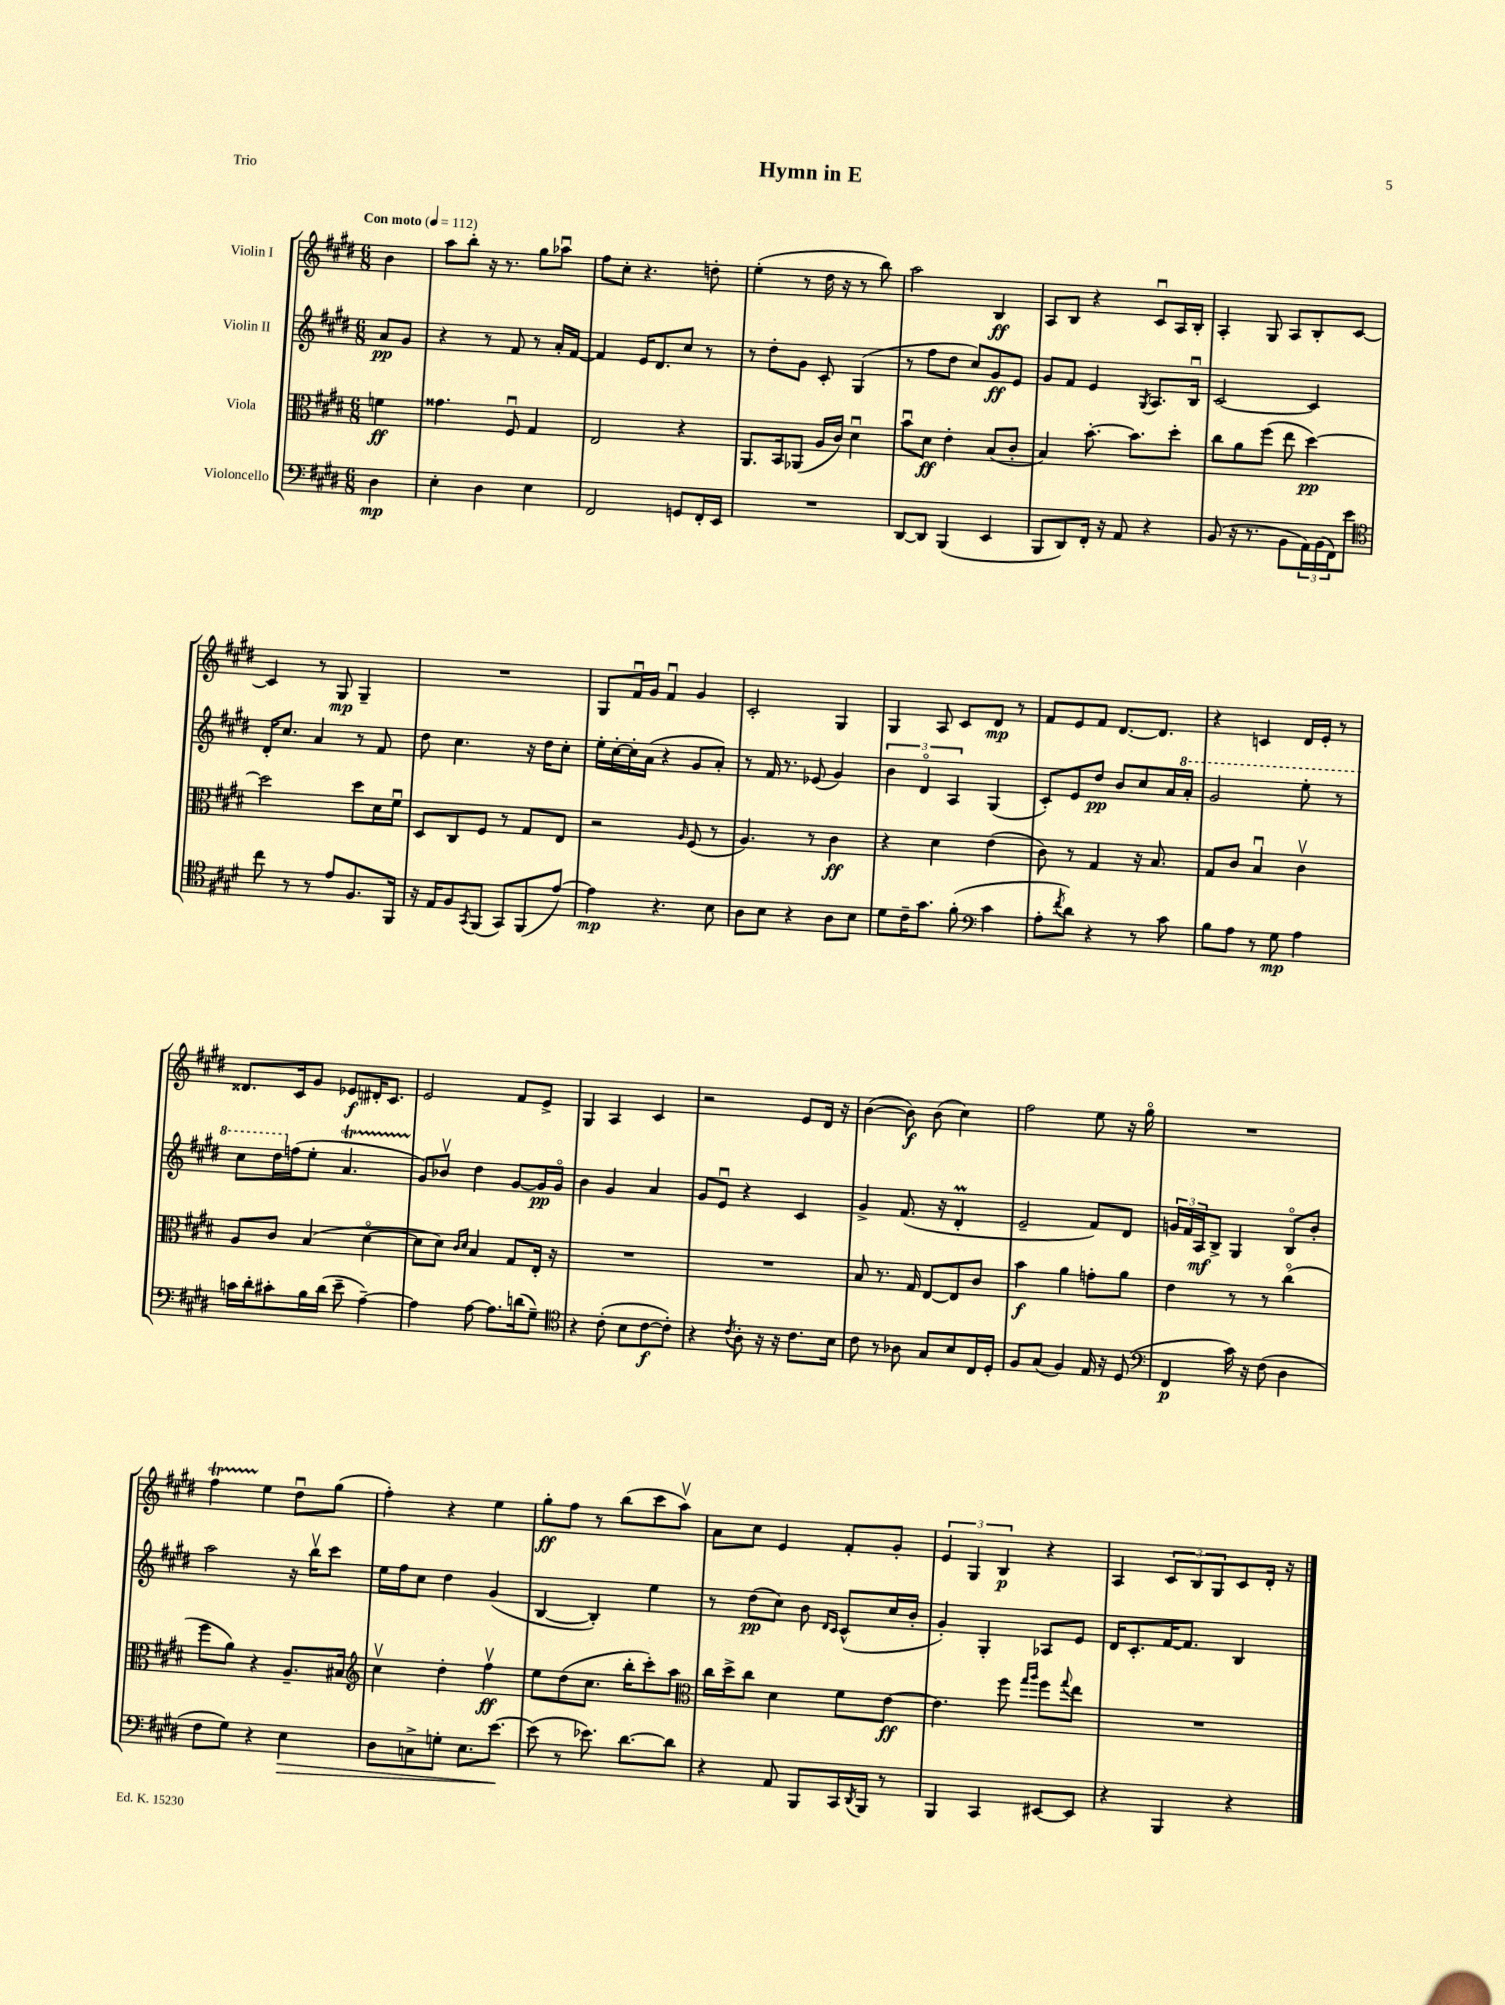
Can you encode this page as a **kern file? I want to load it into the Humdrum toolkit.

**kern	**kern	**kern	**kern
*staff4	*staff3	*staff2	*staff1
*clefF4	*clefC3	*clefG2	*clefG2
*k[f#c#g#d#]	*k[f#c#g#d#]	*k[f#c#g#d#]	*k[f#c#g#d#]
*M6/8	*M6/8	*M6/8	*M6/8
*MM112	*MM112	*MM112	*MM112
4D#	4f	8a	4b
.	.	8g#	.
=	=	=	=
4E'	4.g##	4r	8aa
.	.	.	8bb'
4D#	.	8r	16r
.	.	.	8.r
.	8F#u	8f#	.
4E	4G#	8r	8gg#
.	.	16a'	8aa-u
.	.	[16f#	.
=	=	=	=
2FF#	2E	4f#]	8ff#
.	.	.	8cc#'
.	.	16e	4.r
.	.	8.d#	.
8GG	4r	8cc#	.
16FF#'	.	8r	8dd'
16EE	.	.	.
=	=	=	=
2.r	8.AA	8r	(4ee'
.	.	8dd#'	.
.	16BB	.	.
.	(8AA-	8g#	8r
.	16A	8c#'	16dd#
.	16c#)	.	16r
.	4d#u	(4G#	8r
.	.	.	8bb)
=	=	=	=
[8DD#	8bu	8r	2aa
8DD#]	8d#	8ff#	.
(4BBB	4e'	8dd#	.
.	.	8cc#)	.
4EE	(8B	8g#	4B
.	8c#'	8e	.
=	=	=	=
8BBB	4B)	8g#	8A
8DD#)	.	8f#	8B
16FF#'	[8.b'	4e	4r
16r	.	.	.
8AA	.	.	.
.	8.b]	.	.
.	.	8qG#	.
4r	.	8.A	8c#u
.	8dd#'	.	16A
.	.	16Bu	16B'
=	=	=	=
(8BB	8cc#	[2c#	4A'
16r	8a	.	.
8.r	.	.	.
.	(8ff#	.	8G#
8BB	8ee	.	8A
24AA)	[4dd#)	4c#]	8B'
(24BB	.	.	.
24FF#)	.	.	.
8e	.	.	[8c#
=	=	=	=
*clefC4	*	*	*
8cc#	2dd#]	16d#'	4c#]
.	.	8.cc#	.
8r	.	.	.
8r	.	4a	8r
8e	.	.	8G#
8.F#	8dd#	8r	4G#~
.	16d#	8f#	.
16FF#	16f#u	.	.
=	=	=	=
16r	8D#	8dd#	2.r
16E	.	.	.
8F#	8C#	4.cc#	.
8qGG#	.	.	.
(8FF#	8F#	.	.
8GG#)	8r	.	.
(8FF#	8G#	16r	.
.	.	16dd#	.
[8e)	8E	8cc#'	.
=	=	=	=
4e]	2r	16ee'	8G#
.	.	[16cc#'	.
.	.	16cc#']	16f#u
.	.	(16a	16g#
4.r	.	4r	4f#u
.	16qqA	.	.
.	(8F#	8g#	4g#
8B	8r	8a')	.
=	=	=	=
8A	4.A)	8r	2c#'
8B	.	16f#	.
.	.	8.r	.
4r	.	.	.
.	8r	(8e-	.
8A	4c#	4g#)	4G#
8B	.	.	.
=	=	=	=
8d#	4r	6b	4G#
16c#~	.	.	.
.	.	6d#o	.
8.g#	.	.	.
.	4d#	.	8A
.	.	6A	.
(8f#'	.	.	8c#
*clefF4	*	*	*
4c#	(4e	(4G#	8d#
.	.	.	8r
=	=	=	=
8A'	8c#)	8c#')	8f#
8qf#	.	.	.
8d#)	8r	8e	8e
4r	4G#	8dd#	8f#
.	.	8b	[8.d#
8r	16r	8cc#	.
.	8.B	.	8.d#]
8c#	.	16a	.
.	.	16aa'	.
=	=	=	=
8B	8G#	2gg#	4r
8A	8c#	.	.
8r	4Bu	.	4c
8G#	.	.	.
4A	4c#v	8eee'	16d#
.	.	.	16e'
.	.	8r	8r
=	=	=	=
16c	8A	8ccc#	8.d##
16d#'	.	.	.
8c#'	8c#	16ddd#	.
.	.	(16ff	16c#
16B	(4B	8ee'	8g#
(16d#	.	.	.
8e~	.	4.a	8e-
[4A~)	[4d#o	.	16d#'
.	.	.	8.c#
=	=	=	=
4A]	8d#]	8g#)	2e
.	8d#)	8b-v	.
.	16qqc#	.	.
.	16qqd#	.	.
[8A	4B	4dd#	.
8.A]	.	.	.
.	8G#	[8g#	8f#
(16d	.	.	.
8G#~)	16E'	16g#]	8e^
.	16r	16g#o	.
=	=	=	=
*clefC4	*	*	*
4r	2.r	4b	4G#
(8c#'	.	4g#	4A
8B	.	.	.
[8c#	.	4a	4c#
8c#'])	.	.	.
=	=	=	=
4r	2.r	8g#	2r
.	.	8eu	.
8qc#	.	.	.
8A'	.	4r	.
16r	.	.	.
16r	.	.	.
8.c#	.	4c#	8e
.	.	.	16d#
16B	.	.	16r
=	=	=	=
8c#	8B	4g#^	([4b
8r	8.r	.	.
8A-	.	(8.f#	8b])
.	16G#	.	.
8G#	[8E	.	(8b
.	.	16r	.
8B	8E]	4d#'	4cc#)
16C#	8c#	.	.
16D#'	.	.	.
=	=	=	=
8F#	4b	2e~	2ff#
(8G#	.	.	.
4F#)	4a	.	.
16E	8g'	8f#)	8ee
16r	.	.	.
(8D#	8a	8d#	16r
.	.	.	16gg#o
=	=	=	=
*clefF4	*	*	*
4FF#	4e	24g	2.r
.	.	24f#	.
.	.	24A	.
.	.	8B^	.
16c#)	8r	4G#	.
16r	.	.	.
(8F#	8r	.	.
4D#	(4cc#o	8Bo	.
.	.	8b'	.
=	=	=	=
8F#	8ff#	2aa	4ff#
8G#)	8a)	.	.
4r	4r	.	4ee
4E	8.A~	16r	8dd#u
.	.	16bbv	.
.	.	8ccc#	(8gg#
.	16B#	.	.
=	=	=	=
*	*clefG2	*	*
8D#	4cc#v	16ee	4ff#')
.	.	16ff#	.
8C^	.	8cc#	.
8G'	4dd#'	4dd#	4r
8.E	.	.	.
.	4ff#v	(4g#	4ee
[8.e	.	.	.
=	=	=	=
(8e]	8ee	[4B	8gg#'
8r	(8dd#	.	8ff#
8.e-)	8.cc#	4B'])	8r
.	.	.	(8bb
[8.d#	16bb'	.	.
.	8ccc#')	4ee	8ccc#
8d#]	8aa	.	8aav)
=	=	=	=
*	*clefC3	*	*
4r	16cc#	8r	8a
.	16dd#^	.	.
.	8cc#	(8dd#	8cc#
8AA	4d#	8cc#)	4e
8BBB	.	8b	.
.	.	16qqd#	.
.	.	16qqc#	.
16CC#	8f#	(8c#^^	8f#'
8qDD#	.	.	.
16BBB	.	.	.
8r	[8e	16cc#	8g#'
.	.	16b'	.
=	=	=	=
4BBB	4.e]	4g#')	6e
.	.	.	6G#
4CC#	.	4G#'	.
.	.	.	6B
.	8ff#	.	.
.	16qqgg#	.	.
.	16qqaa	.	.
[8EE#	8ff#	8A-	4r
.	8qqgg#	.	.
8EE#]	8ee	8e	.
=	=	=	=
4r	2.r	16d#	4A
.	.	8.c#'	.
4BBB	.	[16f#	12c#
.	.	8.f#]	.
.	.	.	12B
.	.	.	12G#
4r	.	4B	8c#
.	.	.	16d#'
.	.	.	16r
==	==	==	==
*-	*-	*-	*-
